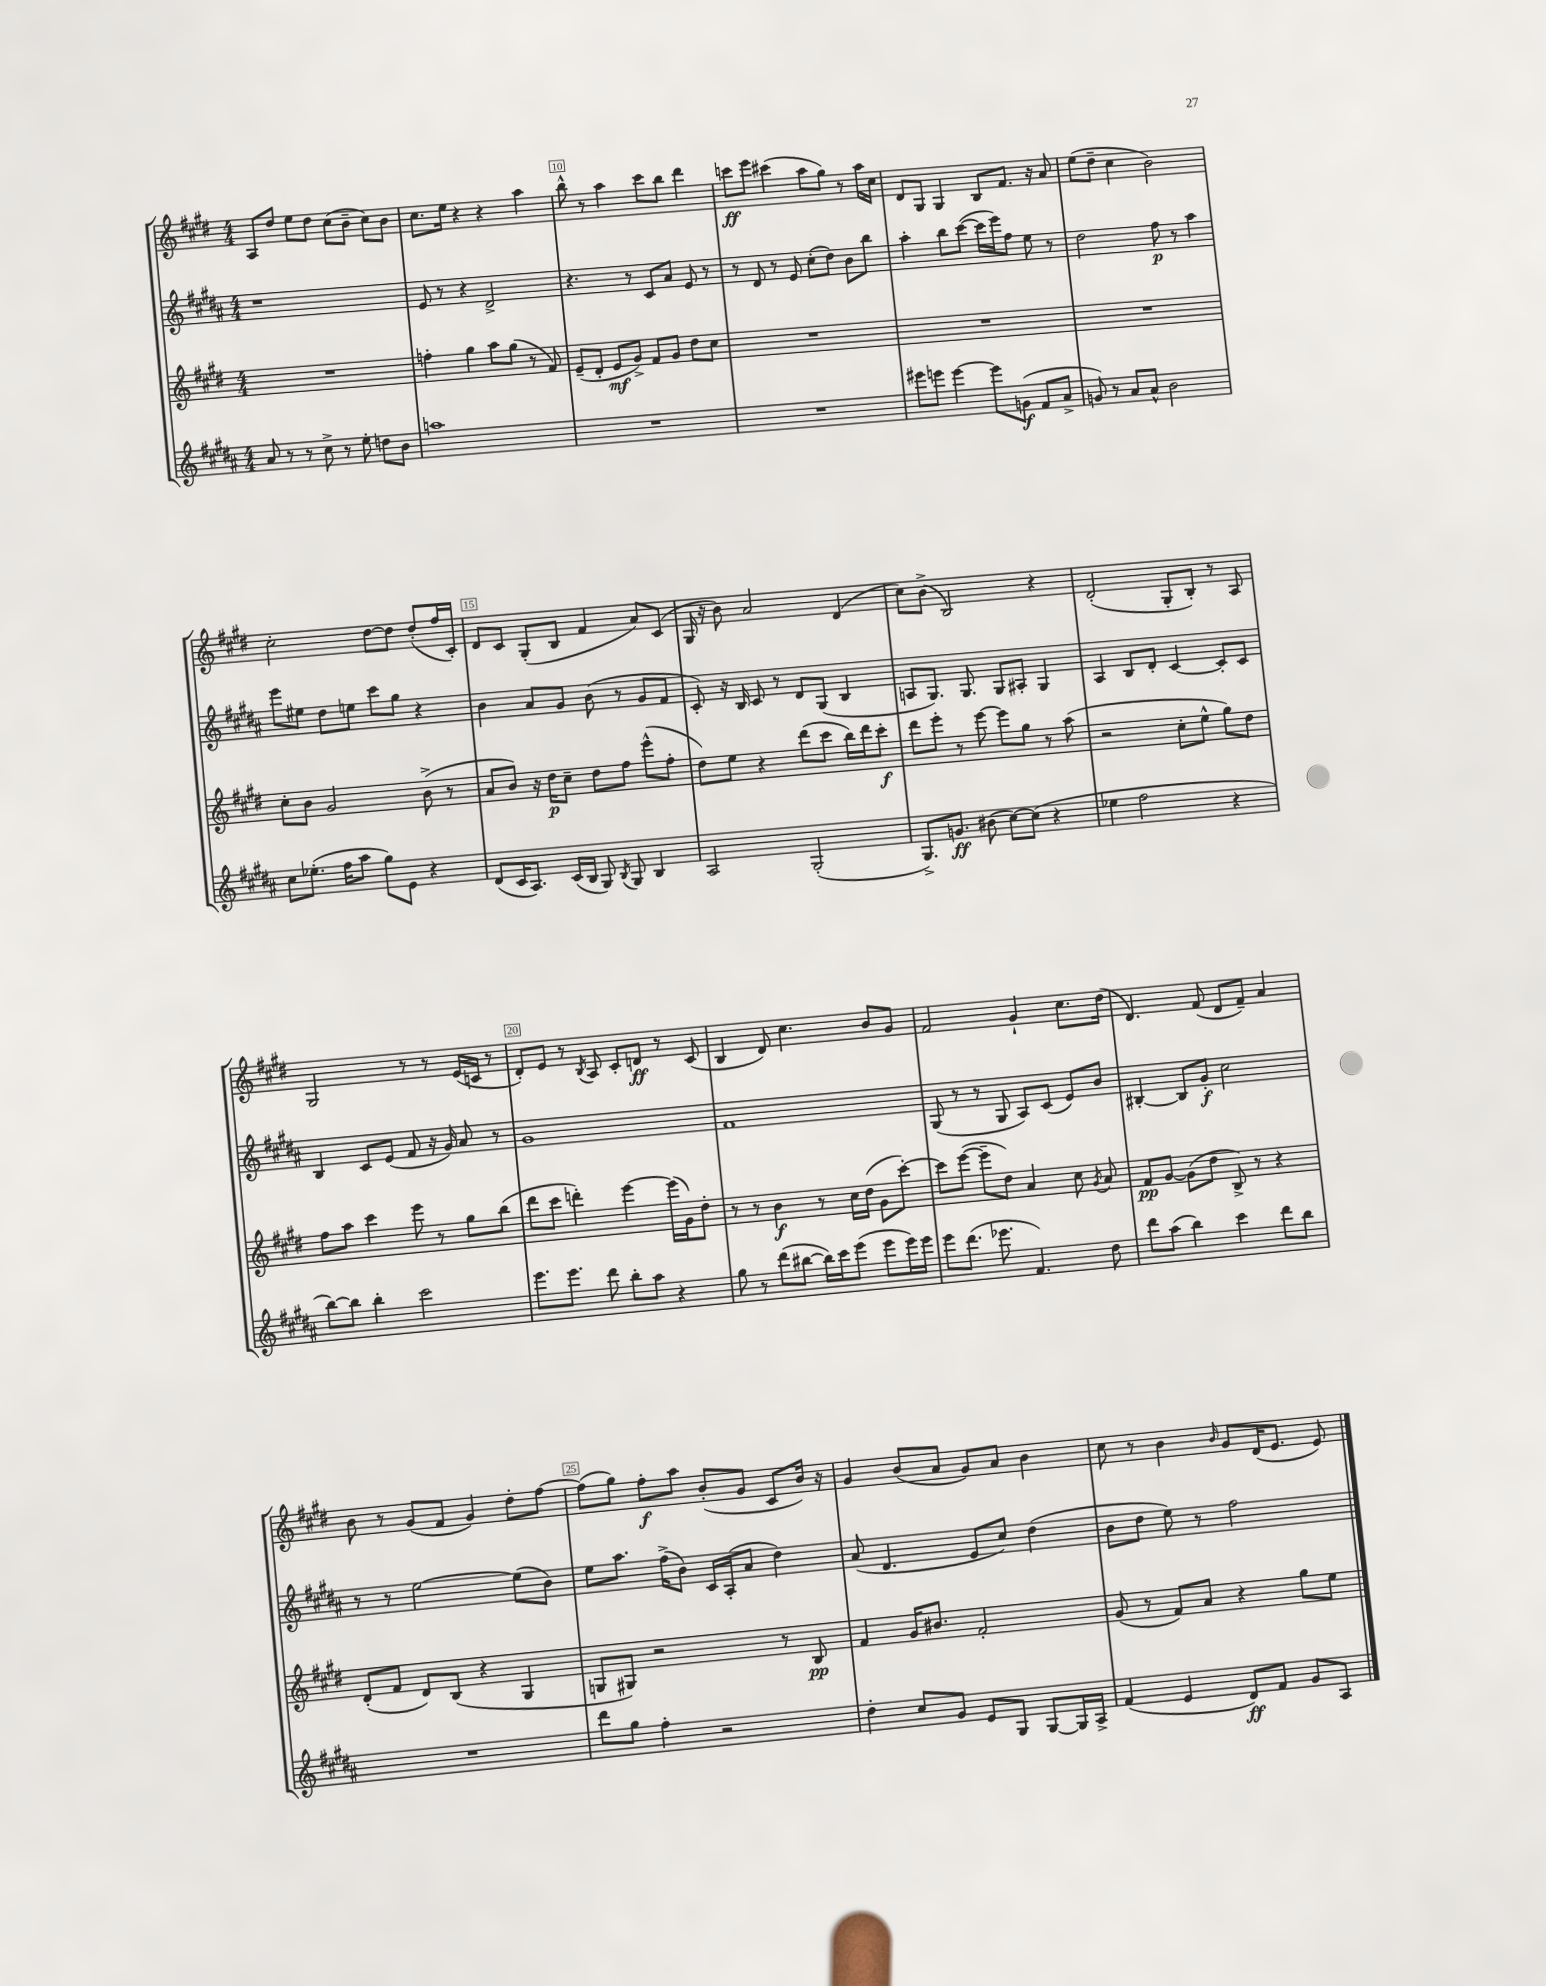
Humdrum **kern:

**kern	**kern	**kern	**kern
*staff4	*staff3	*staff2	*staff1
*clefG2	*clefG2	*clefG2	*clefG2
*k[f#c#g#d#a#]	*k[f#c#g#d#]	*k[f#c#g#d#a#]	*k[f#c#g#d#]
*M4/4	*M4/4	*M4/4	*M4/4
8a#	1r	1r	8A
8r	.	.	8dd#
8r	.	.	8ee
8cc#^	.	.	8dd#
8r	.	.	(8cc#
8ee'	.	.	8b~
8dd	.	.	8cc#)
8b	.	.	8b
=	=	=	=
1aa	4ff'	8e	8.cc#
.	.	8r	.
.	.	.	16ee
.	4gg#	4r	4r
.	8aa	2d#^	4r
.	(8gg#	.	.
.	8r	.	4aa
.	8f#)	.	.
=	=	=	=
1r	(8e~	4.r	8bb^^
.	8d#'	.	8r
.	8e	.	4aa
.	8g#^)	8r	.
.	8f#	8c#	8ccc#
.	8g#	8a#	8bb
.	8dd#	8e	4ddd#
.	8cc#	8r	.
=	=	=	=
1r	1r	8r	8ccc
.	.	8d#	8eee
.	.	8r	(4ccc#
.	.	8e	.
.	.	(8cc#'	8aa
.	.	8dd#)	8gg#)
.	.	8b	8r
.	.	8bb	16aa
.	.	.	16cc#
=	=	=	=
8eee#	1r	4aa#'	8d#
8eee	.	.	8G#
[4eee	.	8bb	4G#
.	.	([8ccc#	.
8eee]	.	16ccc#]	8B
.	.	16eee)	.
(8g	.	8ff#	8.f#
8f#	.	8ee	.
.	.	.	16r
8a#^	.	8r	8a
=	=	=	=
8g)	1r	2dd#	(8ee
8r	.	.	8dd#~
8a#	.	.	4cc#
8a#^^	.	.	.
2b	.	8ff#	2b)
.	.	8r	.
.	.	4aa#	.
=	=	=	=
8cc#	8cc#'	8eee	2cc#'
(8.ee-'	8b	8ee#	.
.	2g#	8dd#	.
16ff#	.	.	.
8aa#	.	8ee	.
8gg#)	.	8ccc#	[8dd#
8e	.	8gg#	8dd#]
4r	(8b^	4r	(8dd#'
.	8r	.	16ff#
.	.	.	16c#')
=	=	=	=
(8d#	8a	4b	8d#
16c#	8b)	.	8c#
8.A#)	.	.	.
.	16r	8a#	(8G#'
.	16dd#	.	.
(16c#	8cc#~	8g#	8B
16B	.	.	.
8G#)	8dd#	(8b	4f#
8qB	.	.	.
8G#	8ff#	8r	.
4B	(8eee^^	8g#	8a)
.	8ff#'	8f#	(8c#
=	=	=	=
2A#	8dd#)	8c#')	16G#
.	.	.	16r
.	8ee	16r	8b)
.	.	16B	.
.	4r	8c#	2a
.	.	8r	.
(2G#'	(8ddd#	8d#	.
.	8ccc#	(8G#	.
.	16bb)	4B	(4d#
.	16ddd#	.	.
.	8ccc#'	.	.
=	=	=	=
8.G#^)	8ddd#	8A	8cc#)
.	8eee'	8.G#)	(8b^
8.g	.	.	.
.	8r	.	2B)
.	.	8.G#	.
(8b#	[8eee	.	.
[8cc#)	8eee]	8G#	.
(8cc#]	8gg#	8A#'	.
4r	8r	4G#	4r
.	(8aa	.	.
=	=	=	=
4ee-	2r	4A#	(2d#'
2ff#	.	8B	.
.	.	8d#'	.
.	8cc#'	[4c#	8G#'
.	8ee^^	.	8B')
4r	8gg#)	8c#']	8r
.	8dd#	8c#	8A
=	=	=	=
[8bb)	8ff#	4B	2G#
8bb]	8aa	.	.
4bb'	4ccc#	8c#	.
.	.	(8e	.
2ccc#	8eee	8f#	8r
.	8r	16r	8r
.	.	16g#)	.
.	8gg#	8a#	(16e
.	.	.	16c
.	(8bb	8r	8r
=	=	=	=
8.eee	8ddd#	1g#	8d#')
.	8ccc#	.	8e
8.eee	.	.	.
.	4ddd')	.	8r
.	.	.	8qB
8ddd#	.	.	8A
8bb'	[4eee	.	8c#'
8aa#	.	.	8d
4r	(16eee]	.	8r
.	16g#)	.	.
.	8dd#'	.	(8c#
=	=	=	=
8gg#	8r	1f#	4B
8r	8r	.	.
(8ddd#	4b	.	8d#)
[8bb#	.	.	4.cc#
16bb#])	8r	.	.
16ccc#	.	.	.
(8eee	16cc#	.	.
.	(16dd#	.	.
8eee	8g#	.	8b
16eee)	[8ccc#')	.	8g#
16eee	.	.	.
=	=	=	=
8eee	8ccc#]	(8G#	2f#
(8.ddd#	([8eee	8r	.
.	8eee~]	8r	.
8.eee-	.	.	.
.	8dd#)	8G#	.
4.f#)	4a	8A#)	4g#`
.	.	(8c#	.
.	8cc#	8e)	8.cc#
.	8qg#	.	.
8dd#	8a	8b	.
.	.	.	(16dd#
=	=	=	=
8ddd#	8f#	[4B#'	4.d#)
(8aa#	[8g#	.	.
4bb)	(8g#]	8B#]	.
.	8dd#	8g#'	(8f#
4ccc#	8B^)	2cc#	8d#
.	8r	.	8f#~)
8ddd#	4r	.	4a
8bb	.	.	.
=	=	=	=
1r	(8d#'	8r	8b
.	8f#	8r	8r
.	8d#)	[2ee	(8g#
.	(8B	.	8f#
.	4r	.	4g#)
.	4G#	(8ee]	8dd#'
.	.	8b)	[8ff#
=	=	=	=
8ddd#	8G	8ee	(8ff#]
8gg#	8G#)	8.aa#	8gg#)
4ff#'	2r	.	8ff#'
.	.	(16ff#^	.
.	.	8b)	8aa
2r	.	16c#	(8b'
.	.	(16A#'	.
.	.	8a#	8g#
.	8r	4dd#)	8c#
.	8B	.	16b)
.	.	.	16r
=	=	=	=
4dd#'	4f#	(8a#	4g#
.	.	4.d#	.
8cc#	16g#	.	(8b
.	8.b#	.	.
8g#	.	.	8a
8e	2f#'	8e	8g#)
8G#	.	8cc#)	8a
[8G#	.	(4dd#	4b
16G#]	.	.	.
16A#^	.	.	.
=	=	=	=
(4f#	(8g#	8b	8cc#
.	8r	8dd#	8r
4e	8f#)	8ee)	4b
.	8a	8r	.
.	.	.	16qqb
8d#)	4r	2ff#	8g#
8f#	.	.	(16d#
.	.	.	8.e
8g#	8gg#	.	.
8A#	8ee	.	8e)
==	==	==	==
*-	*-	*-	*-
